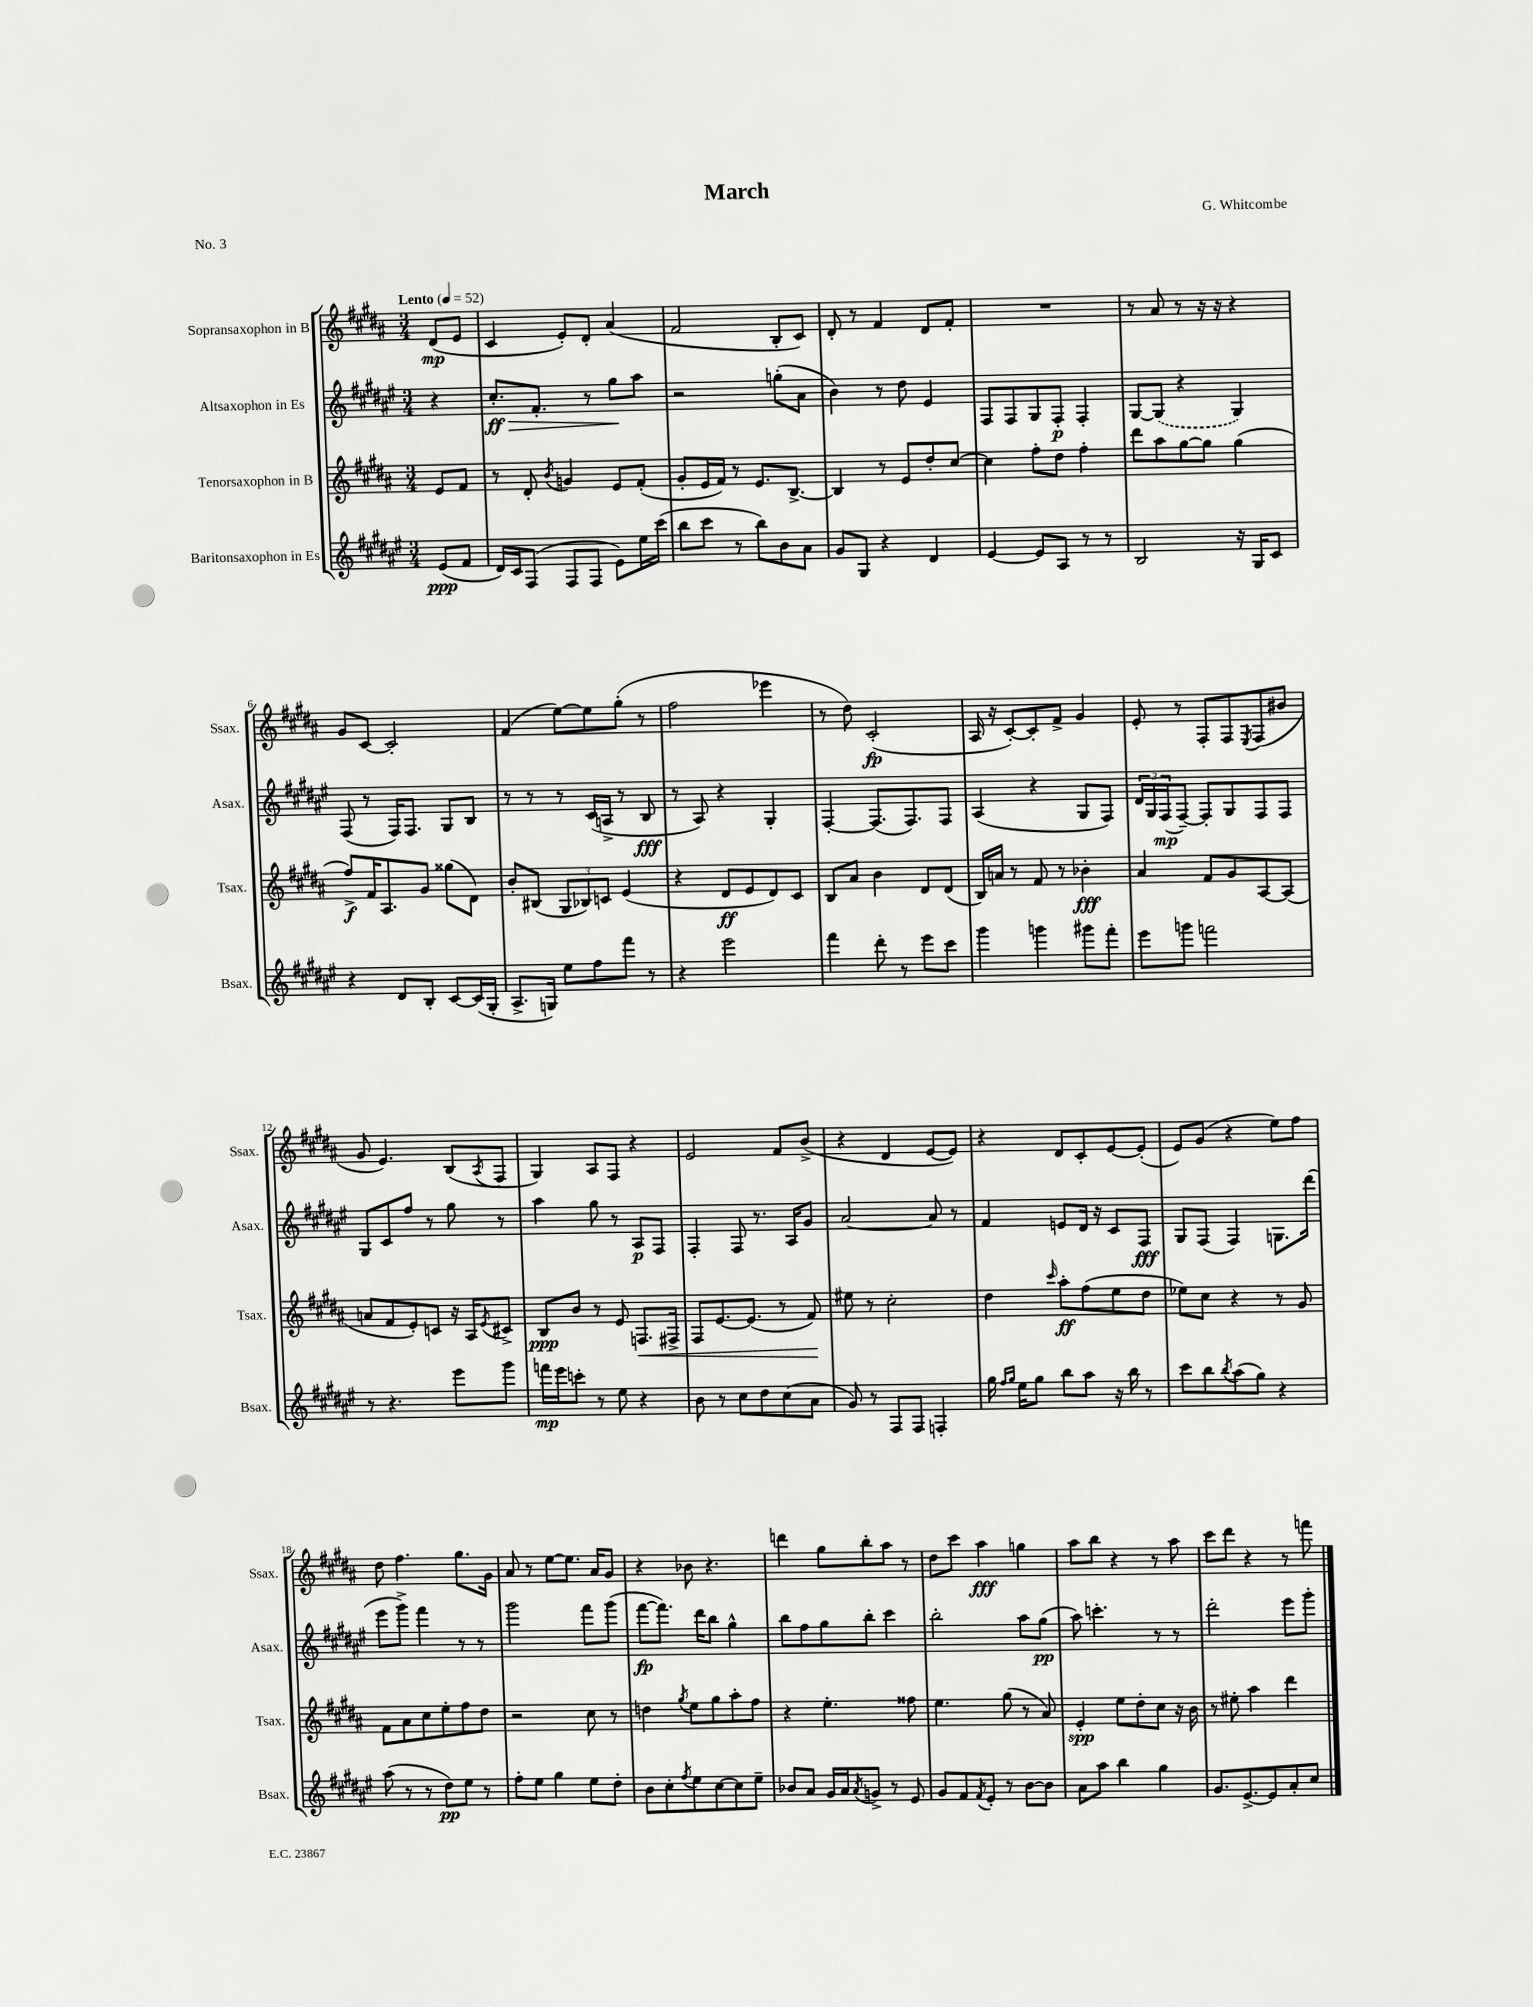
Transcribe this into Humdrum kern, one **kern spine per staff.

**kern	**kern	**kern	**kern
*staff4	*staff3	*staff2	*staff1
*clefG2	*clefG2	*clefG2	*clefG2
*k[f#c#g#d#a#e#]	*k[f#c#g#d#a#]	*k[f#c#g#d#a#e#]	*k[f#c#g#d#a#]
*M3/4	*M3/4	*M3/4	*M3/4
*MM52	*MM52	*MM52	*MM52
(8e#	8e	4r	(8d#
8f#	8f#	.	8e
=	=	=	=
16d#)	8r	8.cc#'	4c#
16c#	.	.	.
(8F#	8d#'	.	.
.	.	8.f#'	.
.	8qb	.	.
8F#	4g	.	8e')
8F#	.	8r	8d#'
8e#)	8e	8gg#	(4a#
16ee#	(8f#'	8aa#	.
(16ccc#	.	.	.
=	=	=	=
8bb	8g#'	2r	2f#
8ccc#	16e	.	.
.	16f#)	.	.
8r	8r	.	.
8bb)	8.e	.	.
8b	.	(8gg'	8B'
.	[8.B^	.	.
8a#	.	8a#	8c#)
=	=	=	=
8g#	4B]	4b)	8d#'
8G#	.	.	8r
4r	8r	8r	4f#
.	8e	8dd#	.
4d#	8dd#'	4e#	8d#
.	[8cc#	.	8f#'
=	=	=	=
[4e#	4cc#]	8F#	2.r
.	.	8F#	.
8e#]	8ff#'	8G#	.
8A#	8dd#	8F#'	.
8r	4ff#'	4F#'	.
8r	.	.	.
=	=	=	=
2B	8ddd#	[8G#	8r
.	8aa#	(8G#]	8a#
.	[8gg#	4r	8r
.	8gg#]	.	16r
.	.	.	16r
16r	(4gg#	4G#)	4r
16G#	.	.	.
8c#	.	.	.
=	=	=	=
4r	8ff#^)	(8F#	8g#
.	16f#	8r	[8c#
.	8.A#	.	.
8d#	.	16F#)	2c#']
.	.	8.F#	.
8B'	8g#	.	.
[8c#	(8gg##	8G#	.
(16c#]	8d#)	8B	.
16G#'	.	.	.
=	=	=	=
8.A#^	8b'	8r	(4f#
.	(8B#	8r	.
16G)	.	.	.
8ee#	12G#	8r	[8ee)
.	12B-)	.	.
8ff#	.	(16c#	8ee]
.	12c	.	.
.	.	16A^	.
8fff#	(4e	8r	(8gg#'
8r	.	8B	8r
=	=	=	=
4r	4r	8r	2ff#
.	.	8A#)	.
2eee#	8d#	4r	.
.	8e	.	.
.	8d#)	4G#'	4eee-
.	8c#	.	.
=	=	=	=
4fff#	8B	[4F#'	8r
.	8a#	.	8dd#)
8ddd#'	4b	(8.F#]	(2c#'
8r	.	.	.
.	.	8.F#)	.
8eee#	8d#	.	.
8ccc#	(8d#	8F#	.
=	=	=	=
4ggg#	16B)	(4A#	16A#
.	16a	.	16r
.	8r	.	[8c#')
4ggg	8f#	4r	8c#']
.	8r	.	8f#^
8ggg#	4b-'	8G#	4g#
8fff#'	.	8F#)	.
=	=	=	=
8eee#	4a#	24d#	8e'
.	.	24G#	.
.	.	(24F#	.
8ggg	.	[8F#~)	8r
2fff	8f#	8F#']	8F#'
.	8g#	8G#	8F#
.	.	.	8qE
.	[8A#	8F#	(8F#
.	(8A#]	8F#	8b#
=	=	=	=
8r	8a	8G#	8g#
4.r	8f#	8c#	4.e)
.	8e')	8ff#	.
.	8c	8r	.
8eee#	16r	8gg#	(8B
.	16A#	.	.
.	8qe	.	8qA#
8ggg#	8c#^	8r	8F#
=	=	=	=
16fff	8B	4aa#	4G#)
16eee#	.	.	.
8ccc'	8b	.	.
8r	8r	8gg#	8A#
8ee#	8e	8r	8F#
4r	8.F	8A#	4r
.	.	8F#	.
.	16F#^	.	.
=	=	=	=
8b	8F#	4F#'	2e
8r	[8.e	.	.
8cc#	.	8F#	.
.	(8.e]	.	.
8dd#	.	8.r	.
(8cc#	8r	.	8f#
.	.	16A#	.
8a#	8f#)	8g#	(8b^
=	=	=	=
8g#)	8ee#	[2a#	4r
8r	8r	.	.
8F#	2cc#'	.	4d#
8F#	.	.	.
4F'	.	8a#]	[8e
.	.	8r	8e])
=	=	=	=
16gg#	4dd#	4f#	4r
16qqff#	.	.	.
16qqgg#	.	.	.
16ee#	.	.	.
8gg#	.	.	.
.	16qqccc#	.	.
8bb	8aa#'	8e	8d#
8aa#	(8ff#	16d#	8c#'
.	.	16r	.
16r	8ee	8c#	[8e
16bb	.	.	.
8r	8dd#	8F#	(8e']
=	=	=	=
8ccc#	8ee-)	8G#	8e)
8bb	8cc#	(8F#	(8g#
8qbb	.	.	.
(8aa#	4r	4F#)	4r
8gg#)	.	.	.
4r	8r	8.G	8ee)
.	8g#	.	8ff#
.	.	(16ddd#	.
=	=	=	=
(8aa#	8f#	8eee#	8dd#
8r	8a#	8ggg#^)	4.ff#
8r	8cc#	4fff#	.
8dd#)	8ee'	.	.
8ee#	8ff#	8r	8.gg#
8r	8dd#	8r	.
.	.	.	16g#
=	=	=	=
8ff#'	2r	2ggg#	8a#
8ee#	.	.	8r
4gg#	.	.	[8ee
.	.	.	8.ee]
8ee#	8cc#	8fff#	.
.	.	.	16a#
8dd#'	8r	(8ggg#	8g#
=	=	=	=
8b	4dd	[8fff#	4r
8cc#'	.	8.fff#])	.
8qff#	8qgg#	.	.
8ee#	8ee	.	8b-
.	.	16ddd#	.
[8cc#	8gg#	8bb	4.r
8cc#]	8aa#'	4gg#^^	.
8ee#~	8ff#	.	.
=	=	=	=
8b-	4r	8bb	4ddd
8a#	.	8ff#	.
16g#	4.ee'	8gg#	8gg#
16a#	.	.	.
8qa#	.	.	.
8g^	.	8bb'	8bb'
8r	.	4ccc#	8aa#
8e#	8ff##	.	8r
=	=	=	=
8g#	4.ee	2bb'	8dd#
8f#	.	.	8ccc#
8qf#	.	.	.
8e#'	.	.	4aa#
8r	(8gg#	.	.
[8b	8r	8aa#	4gg
8b]	8a#)	(8gg#	.
=	=	=	=
8a#	4e'	8aa#)	8aa#
8aa#	.	4.ccc'	8bb
4bb	8ee	.	4r
.	8dd#'	.	.
4gg#	8cc#	8r	8r
.	16r	8r	8aa#
.	16b	.	.
=	=	=	=
8.g#	8r	2ddd#'	8ccc#
.	8ee#'	.	8ddd#
[8.e#^	.	.	.
.	4aa#	.	4r
8e#]	.	.	.
8a#'	4ddd#	8eee#	8r
8cc#	.	8ggg#'	8fff
==	==	==	==
*-	*-	*-	*-
